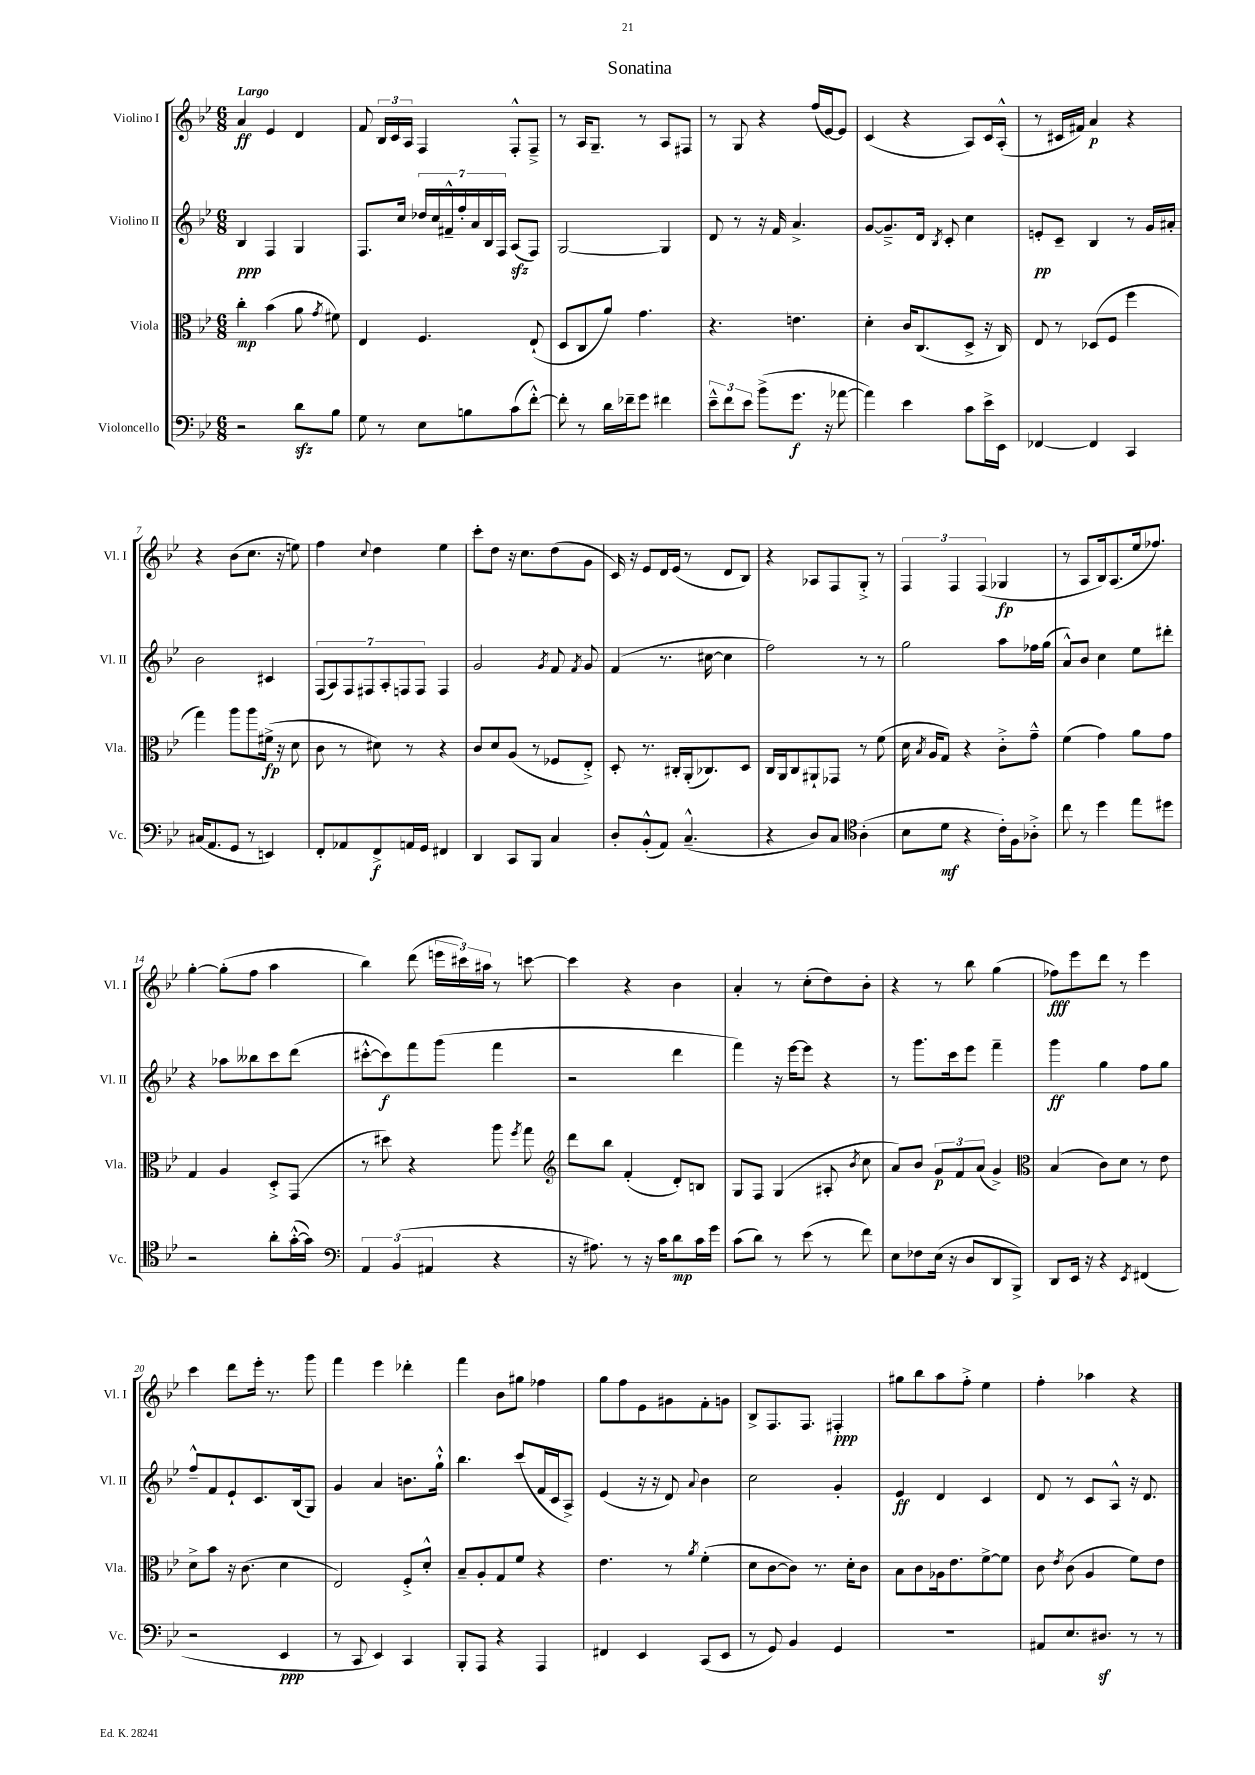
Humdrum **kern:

**kern	**dynam	**kern	**dynam	**kern	**dynam	**kern	**dynam
*part4	*part4	*part3	*part3	*part2	*part2	*part1	*part1
*staff4	*staff4	*staff3	*staff3	*staff2	*staff2	*staff1	*staff1
*I"Violoncello	*	*I"Viola	*	*I"Violino II	*	*I"Violino I	*
*I'Vc.	*	*I'Vla.	*	*I'Vl. II	*	*I'Vl. I	*
*clefF4	*	*clefC3	*	*clefG2	*	*clefG2	*
*k[b-e-]	*	*k[b-e-]	*	*k[b-e-]	*	*k[b-e-]	*
*M6/8	*	*M6/8	*	*M6/8	*	*M6/8	*
=1	=1	=1	=1	=1	=1	=1	=1
!	!	!	!	!	!	!LO:TX:a:B:t=Largo	!
2r	.	4cc'\	mp	4B-/	ppp	4a/	ff
.	.	(4b-\	.	4F/	.	4e-/	.
8dzz\L	.	8a\	.	4G/	.	4d/	.
.	.	8qg/	.	.	.	.	.
8B-\J	.	8f#X\)	.	.	.	.	.
=2	=2	=2	=2	=2	=2	=2	=2
8G\	.	4E-/	.	8.F/L	.	8f/	.
8r	.	.	.	.	.	24B-/LL	.
.	.	.	.	.	.	24c/	.
.	.	.	.	16cc/Jk	.	.	.
.	.	.	.	.	.	24A/JJ	.
8E-\L	.	4.F/	.	28dd-X/LL	.	4F/	.
.	.	.	.	28cc/	.	.	.
.	.	.	.	28f#X~^^/	.	.	.
.	.	.	.	28ff'/	.	.	.
8Bn\	.	.	.	.	.	.	.
.	.	.	.	28a/	.	.	.
.	.	.	.	28B-/	.	.	.
.	.	.	.	28F/JJ	.	.	.
(8c\	.	.	.	(8Azz/L	.	8F'^^/L	.
[8f'^^\J)	.	(8E-`/	.	8F/J)	.	8F~^/J	.
=3	=3	=3	=3	=3	=3	=3	=3
8f'\]	.	8D/L	.	[2G/	.	8r	.
8r	.	8C/	.	.	.	16A/KL	.
.	.	.	.	.	.	8.G~/J	.
16d\LL	.	8a/J)	.	.	.	.	.
16f-X~\J	.	.	.	.	.	.	.
8g\J	.	4.g\	.	.	.	8r	.
4f#X\	.	.	.	4G/]	.	8A/L	.
.	.	.	.	.	.	8F#X/J	.
=4	=4	=4	=4	=4	=4	=4	=4
12e-~^^\L	.	4.r	.	8d/	.	8r	.
12f\	.	.	.	.	.	.	.
.	.	.	.	8r	.	8G/	.
12e-\J	.	.	.	.	.	.	.
(8b-^\L	.	.	.	16r	.	4r	.
.	.	.	.	16f/	.	.	.
8.g\J	f	4.en\	.	4.a^/	.	.	.
.	.	.	.	.	.	(16ff/LL	.
16r	.	.	.	.	.	[16e-/J)	.
[8a-X\	.	.	.	.	.	8e-/J]	.
=5	=5	=5	=5	=5	=5	=5	=5
4a-\])	.	4d'\	.	[8g/L	.	(4c/	.
.	.	.	.	8.g~^/]	.	.	.
4e-\	.	16c/KL	.	.	.	4r	.
.	.	(8.C/	.	16d/Jk	.	.	.
.	.	.	.	8qB-/	.	.	.
.	.	.	.	8c'/	.	.	.
8c\L	.	8D^/J	.	4cc\	.	8A/L)	.
16e-^\L	.	16r	.	.	.	16c/L	.
16EE-\JJ	.	16C/)	.	.	.	(16A'^^/JJ	.
=6	=6	=6	=6	=6	=6	=6	=6
[4FF-X/	.	8E-/	.	8en'/L	pp	8r	.
.	.	8r	.	8c~/J	.	16c#X/LL	.
.	.	.	.	.	.	16f#X/JJ)	.
4FF-/]	.	(8D-X/L	.	4B-/	.	4a/	p
.	.	8F/J	.	.	.	.	.
4CC/	.	4ff\	.	8r	.	4r	.
.	.	.	.	16g/LL	.	.	.
.	.	.	.	16a#X'/JJ	.	.	.
!!LO:LB:g=z
=7	=7	=7	=7	=7	=7	=7	=7
(16C#X/KL	.	4gg\)	.	2b-\	.	4r	.
8.AA/	.	.	.	.	.	.	.
8GG/J	.	8aa\L	.	.	.	(8b-\L	.
8r	.	8aa\	.	.	.	8.cc\J	.
4EEn/)	.	(16f#X^\Jk	fp	4c#X/	.	.	.
.	.	16r	.	.	.	16r	.
.	.	8d\	.	.	.	8een\)	.
=8	=8	=8	=8	=8	=8	=8	=8
8FF'/L	.	8c\	.	(14F/L	.	4ff\	.
.	.	.	.	14A/)	.	.	.
8AA-X/	.	8r	.	.	.	.	.
.	.	.	.	14F/	.	.	.
.	.	.	.	14F#X/	.	.	.
.	.	.	.	.	.	8qqcc/	.
8FF^/	f	8d#X\)	.	.	.	4dd\	.
.	.	.	.	14A'/	.	.	.
.	.	.	.	14Fn/	.	.	.
16AAn/L	.	8r	.	.	.	.	.
.	.	.	.	14F/J	.	.	.
16GG/JJ	.	.	.	.	.	.	.
4FF#X/	.	4r	.	4F/	.	4ee-\	.
=9	=9	=9	=9	=9	=9	=9	=9
4DD/	.	8c/L	.	2g/	.	8ccc'\L	.
.	.	8d/	.	.	.	8dd\J	.
8CC/L	.	(8A/J	.	.	.	16r	.
.	.	.	.	.	.	8.cc\L	.
8BBB-/J	.	8r	.	.	.	.	.
.	.	.	.	8qg/	.	.	.
4C/	.	8F-X/L	.	8f/	.	(8dd\	.
.	.	.	.	8qf/	.	.	.
.	.	8E-'^/J)	.	8g/	.	8g\J	.
=10	=10	=10	=10	=10	=10	=10	=10
8D'/L	.	8D'/	.	(4f/	.	16c/)	.
.	.	.	.	.	.	16r	.
(8BB-'^^/	.	8.r	.	.	.	8e-/L	.
8AA/J)	.	.	.	8.r	.	16d/L	.
.	.	16C#X'/LL	.	.	.	(16e-/JJ	.
(4.C~^^/	.	(16AA'/J	.	.	.	8r	.
.	.	8.C-X/)	.	[16cc#X\	.	.	.
.	.	.	.	4cc#\]	.	8d/L	.
.	.	8D/J	.	.	.	8B-/J)	.
=11	=11	=11	=11	=11	=11	=11	=11
4r	.	16C/LL	.	2ff\)	.	4r	.
.	.	16AA/J	.	.	.	.	.
.	.	8C/	.	.	.	.	.
8D/L)	.	8AA#X`/	.	.	.	8A-X/L	.
8C/J	.	8GG-X/J	.	.	.	8F/	.
*clefC4	*	*	*	*	*	*	*
(4A'\	.	8r	.	8r	.	8G'^/J	.
.	.	(8f\	.	8r	.	8r	.
=12	=12	=12	=12	=12	=12	=12	=12
8B-\L	.	16d\	.	2gg\	.	6F/	.
.	.	8qB-/	.	.	.	.	.
.	.	16A/KL	.	.	.	.	.
8d\J	mf	8G/J)	.	.	.	.	.
.	.	.	.	.	.	6F/	.
4r	.	4r	.	.	.	.	.
.	.	.	.	.	.	(6F/	.
16c'\LL)	.	8c'^\L	.	8aa\L	.	4G-X/	fp
16F\J	.	.	.	.	.	.	.
8A-X'^\J	.	8g~^^\J	.	16ff-X\L	.	.	.
.	.	.	.	(16gg\JJ	.	.	.
=13	=13	=13	=13	=13	=13	=13	=13
8cc\	.	(4f\	.	8a^^/L)	.	8r	.
8r	.	.	.	8b-/J	.	8A/L	.
4dd\	.	4g\)	.	4cc\	.	16B-/k)	.
.	.	.	.	.	.	(8.A/	.
8ee-\L	.	8a\L	.	8ee-\L	.	16ee-/k	.
.	.	.	.	.	.	8.ff-X/J)	.
8dd#X\J	.	8g\J	.	8ddd#X'\J	.	.	.
!!LO:LB:g=z
=14	=14	=14	=14	=14	=14	=14	=14
2r	.	4G/	.	4r	.	[4gg'\	.
.	.	4A/	.	8aa-X\L	.	(8gg'\L]	.
.	.	.	.	8bb--X\	.	8ff\J	.
8a'\L	.	8D'^/L	.	8ccc\	.	4aa\	.
([16g'^^\L	.	(8GG/J	.	(8ddd\J	.	.	.
16g\JJ])	.	.	.	.	.	.	.
=15	=15	=15	=15	=15	=15	=15	=15
*clefF4	*	*	*	*	*	*	*
6AA/	.	8r	.	[8ccc#X'^^\L	.	4bb-\)	.
.	.	8dd#X\)	.	8ccc#\])	f	.	.
(6BB-/	.	.	.	.	.	.	.
.	.	4r	.	8fff\	.	(8ddd\	.
6AA#X/	.	.	.	.	.	.	.
.	.	.	.	(8ggg\J	.	24eeen\LL	.
.	.	.	.	.	.	24ccc#X\)	.
.	.	.	.	.	.	24aa#X\JJ	.
4r	.	8aa\	.	4fff\	.	8r	.
.	.	8qff/	.	.	.	.	.
.	.	8gg\	.	.	.	[8cccn\	.
=16	=16	=16	=16	=16	=16	=16	=16
*	*	*clefG2	*	*	*	*	*
16r	.	8ddd\L	.	2r	.	4ccc\]	.
8.A#X\)	.	.	.	.	.	.	.
.	.	8bb-\J	.	.	.	.	.
8r	.	(4f'/	.	.	.	4r	.
16r	.	.	.	.	.	.	.
16c\KL	.	.	.	.	.	.	.
8d\	mp	8d'/L)	.	4ddd\	.	4b-\	.
16c\L	.	8Bn/J	.	.	.	.	.
16g\JJ	.	.	.	.	.	.	.
=17	=17	=17	=17	=17	=17	=17	=17
(8c\L	.	8G/L	.	4fff\)	.	4a'/	.
8d\J)	.	8F/J	.	.	.	.	.
8r	.	(4G/	.	16r	.	8r	.
.	.	.	.	[16eee-\KL	.	.	.
(8e-\	.	.	.	8eee-\J]	.	(8cc'\L	.
8r	.	8A#X'/	.	4r	.	8dd\)	.
.	.	8qb-/	.	.	.	.	.
8f\)	.	8cc\	.	.	.	8b-'\J	.
=18	=18	=18	=18	=18	=18	=18	=18
8E-\L	.	8a/L)	.	8r	.	4r	.
8F-X\	.	8b-/J	.	8.ggg\L	.	.	.
(16E-\Jk	.	12g/L	p	.	.	8r	.
16r	.	.	.	16ccc\k	.	.	.
.	.	12f/	.	.	.	.	.
8D/L	.	.	.	8eee-\J	.	8bb-\	.
.	.	(12a/J	.	.	.	.	.
8DD/	.	4g^/)	.	4fff~\	.	(4gg\	.
8BBB-^/J)	.	.	.	.	.	.	.
=19	=19	=19	=19	=19	=19	=19	=19
*	*	*clefC3	*	*	*	*	*
8DD/L	.	(4B-/	.	4ggg\	ff	8ff-X\L)	fff
16EE-/Jk	.	.	.	.	.	8eee-\	.
16r	.	.	.	.	.	.	.
4r	.	8c\L)	.	4gg\	.	8ddd\J	.
.	.	8d\J	.	.	.	8r	.
8qEE-/	.	.	.	.	.	.	.
(4FF#X/	.	8r	.	8ff\L	.	4eee-\	.
.	.	8e-\	.	8gg\J	.	.	.
!!LO:LB:g=z
=20	=20	=20	=20	=20	=20	=20	=20
2r	.	8d^\L	.	8ff~^^/L	.	4ccc\	.
.	.	8b-\J	.	8f/	.	.	.
.	.	16r	.	8e-`/	.	8ddd\L	.
.	.	(8.c\	.	.	.	.	.
.	.	.	.	8.c/	.	16eee-'\Jk	.
.	.	.	.	.	.	8.r	.
4EE-/	ppp	4d\	.	.	.	.	.
.	.	.	.	(16B-/k	.	.	.
.	.	.	.	8G/J)	.	8ggg\	.
=21	=21	=21	=21	=21	=21	=21	=21
8r	.	2E-/)	.	4g/	.	4fff\	.
8CC/	.	.	.	.	.	.	.
4EE-/)	.	.	.	4a/	.	4eee-\	.
4CC/	.	8F'^/L	.	8.bn\L	.	4ddd-X'\	.
.	.	8d'^^/J	.	.	.	.	.
.	.	.	.	16gg`^^\Jk	.	.	.
=22	=22	=22	=22	=22	=22	=22	=22
8BBB-'/L	.	8B-~/L	.	4.bb-\	.	4fff\	.
8AAA/J	.	8A'/	.	.	.	.	.
4r	.	8G/	.	.	.	8b-\L	.
.	.	8f/J	.	(8ccc/L	.	8gg#X\J	.
4AAA/	.	4r	.	16f/L	.	4ff-X\	.
.	.	.	.	16c/J	.	.	.
.	.	.	.	8A^/J)	.	.	.
=23	=23	=23	=23	=23	=23	=23	=23
4FF#X/	.	4.e-\	.	(4e-/	.	8gg\L	.
.	.	.	.	.	.	8ff\	.
4EE-/	.	.	.	16r	.	8e-\	.
.	.	.	.	16r	.	.	.
.	.	8r	.	8d/)	.	8g#X\	.
.	.	8qa/	.	8qqa/	.	.	.
(8CC/L	.	(4f'\	.	4b-\	.	8f'\	.
8EE-/J	.	.	.	.	.	8gn\J	.
=24	=24	=24	=24	=24	=24	=24	=24
8r	.	8d\L	.	2cc\	.	8B-^/L	.
8GG/)	.	[8c\	.	.	.	8.F/	.
4BB-/	.	8c\J])	.	.	.	.	.
.	.	.	.	.	.	8.F/J	.
.	.	8.r	.	.	.	.	.
4GG/	.	.	.	4g'/	.	4F#X'/	ppp
.	.	16d'\KL	.	.	.	.	.
.	.	8c\J	.	.	.	.	.
=25	=25	=25	=25	=25	=25	=25	=25
2.r	.	8B-\L	.	4e-/	ff	8gg#X\L	.
.	.	8c\	.	.	.	8bb-\	.
.	.	16A-X\k	.	4d/	.	8aa\	.
.	.	8.e-\	.	.	.	.	.
.	.	.	.	.	.	8ff'^\J	.
.	.	[8f^\	.	4c/	.	4ee-\	.
.	.	8f\J]	.	.	.	.	.
=26	=26	=26	=26	=26	=26	=26	=26
8AA#X/L	.	8c\	.	8d/	.	4ff'\	.
.	.	8qe-/	.	.	.	.	.
8.E-/	.	(8c\	.	8r	.	.	.
.	.	4A/	.	8c/L	.	4aa-X\	.
8.D#Xz/J	.	.	.	.	.	.	.
.	.	.	.	8A^^/J	.	.	.
8r	.	8f\L)	.	16r	.	4r	.
.	.	.	.	8.d/	.	.	.
8r	.	8e-\J	.	.	.	.	.
==	==	==	==	==	==	==	==
*-	*-	*-	*-	*-	*-	*-	*-
